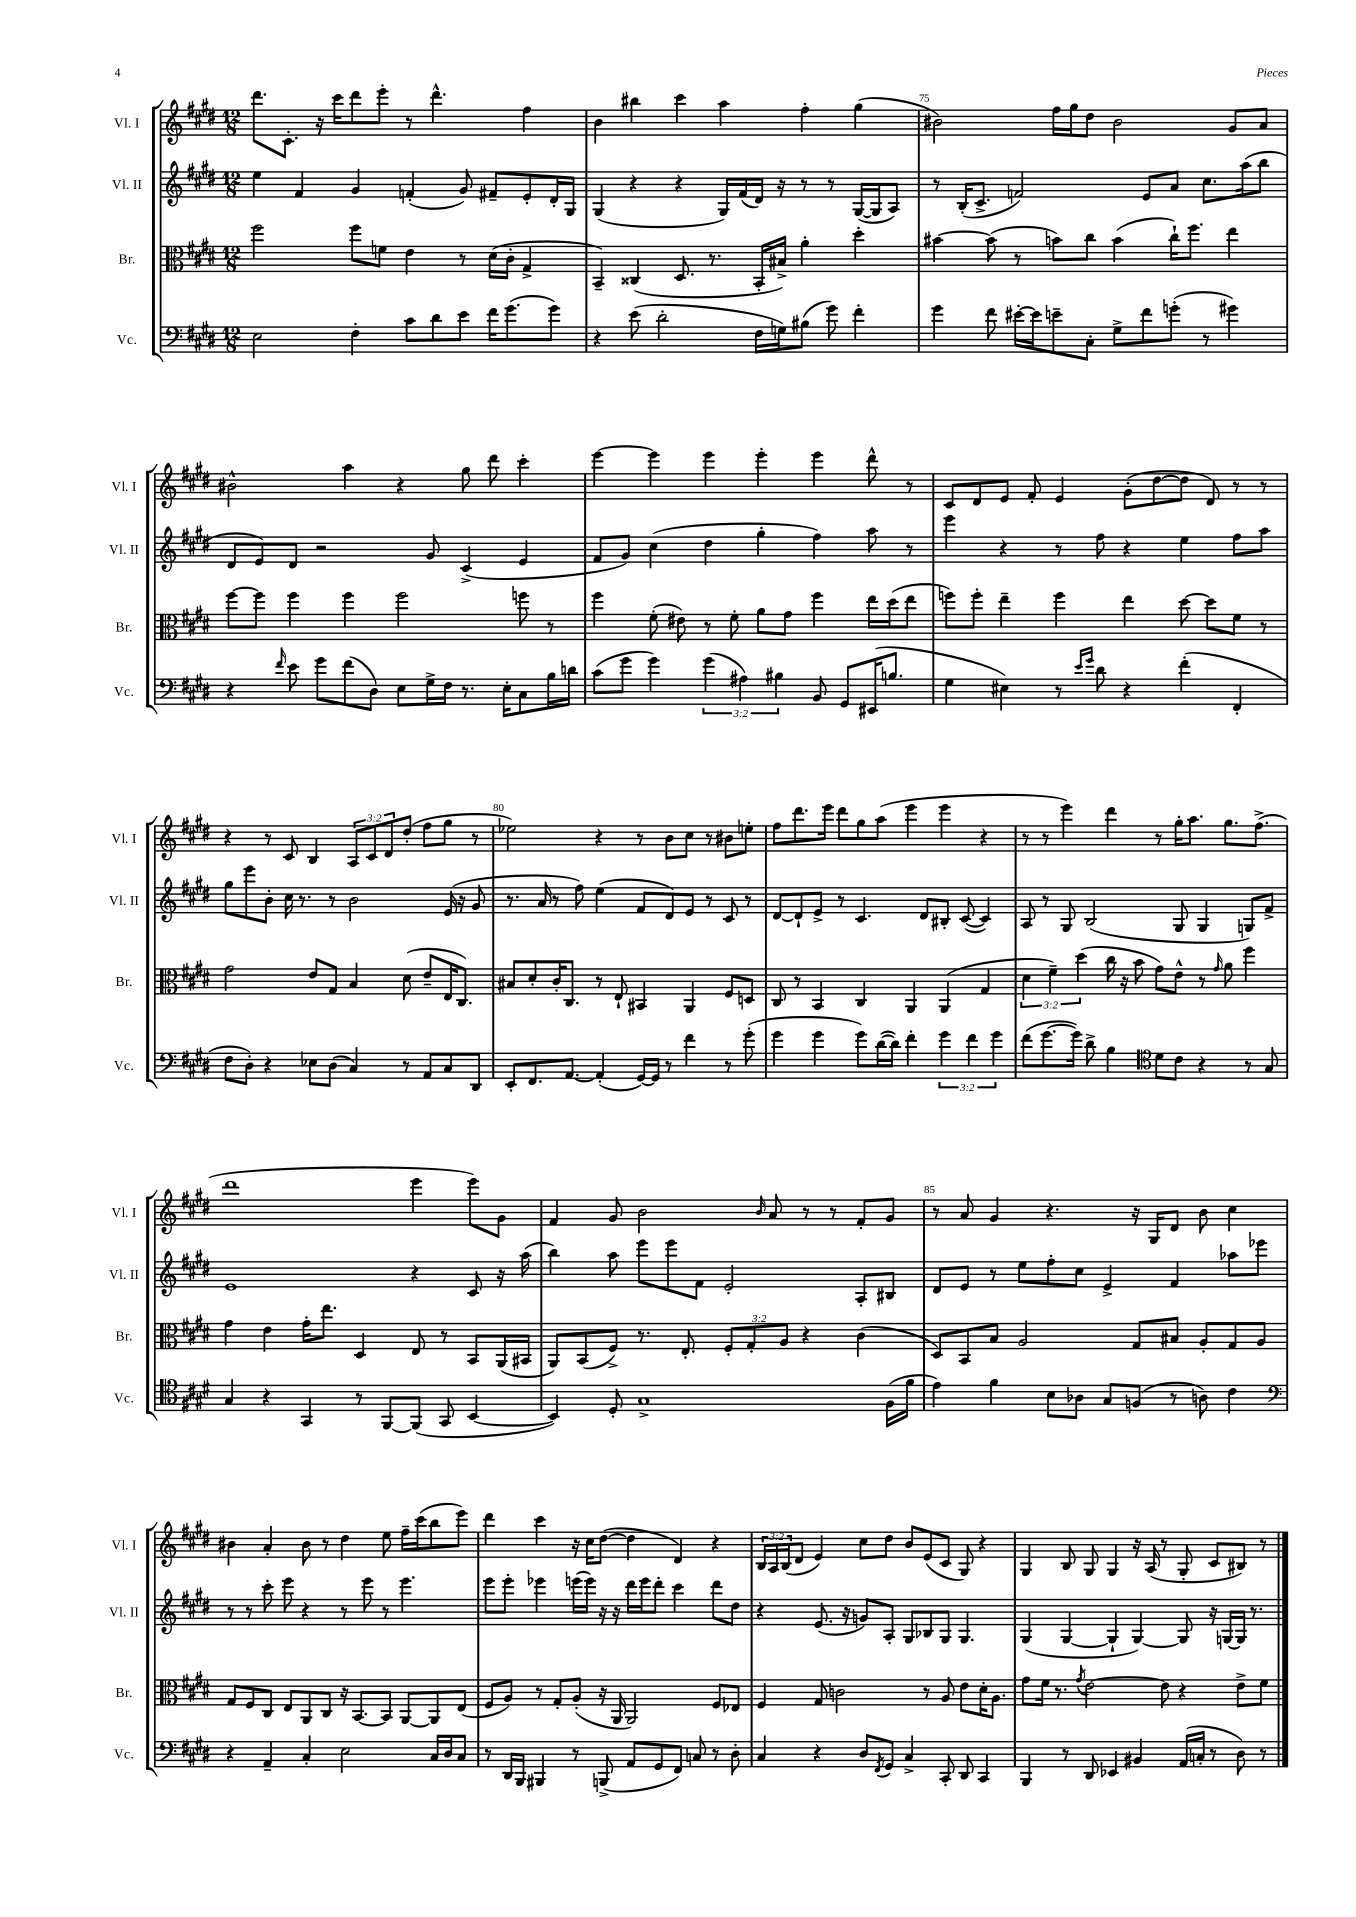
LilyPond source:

<<
\new StaffGroup <<
\new Staff = "s0" \with { instrumentName = "Vl. I" shortInstrumentName = "Vl. I" } {
    \clef treble \key e \major \numericTimeSignature \time 12/8 \override Staff.TupletNumber.text = #tuplet-number::calc-fraction-text
    dis'''8. cis'8.-. r16 cis'''16 dis'''8 e'''8-. r8 dis'''4.-^ fis''4 |
    b'4 bis''4 cis'''4 a''4 fis''4-. gis''4( |
    bis'2) fis''16 gis''16 dis''8 bis'2 gis'8 a'8 |
    bis'2-^ a''4 r4 gis''8 dis'''8 cis'''4-. |
    e'''4~ e'''4 e'''4 e'''4-. e'''4 dis'''8-^ r8 |
    cis'8 dis'8 e'8 fis'8-. e'4 gis'8-.( dis''8~ dis''8 dis'8) r8 r8 |
    r4 r8 cis'8 b4 \tuplet 3/2 { a8 cis'8 dis'8 } dis''8-.( fis''8 gis''8 r8 |
    ees''2) r4 r8 b'8 cis''8 r8 bis'8 e''8-. |
    fis''8 dis'''8. e'''16 dis'''8 gis''8 a''8( e'''4 e'''4 r4 |
    r8 r8 e'''4) dis'''4 r8 gis''16-. a''8. gis''8. fis''8.->( |
    dis'''1 e'''4 e'''8) gis'8 |
    fis'4 gis'8 b'2 \grace { b'16 } a'8 r8 r8 fis'8-. gis'8 |
    r8 a'8 gis'4 r4. r16 gis16 dis'8 b'8 cis''4 |
    bis'4 a'4-. bis'8 r8 dis''4 e''8 fis''16-- cis'''16( b''8 e'''8) |
    dis'''4 cis'''4 r16 cis''16 dis''8~( dis''4 dis'4) r4 |
    \tuplet 3/2 { b16 a16 b16( } dis'8 e'4) cis''8 dis''8 b'8 e'8( cis'8 gis8) r4 |
    gis4 b8 gis8 gis4 r16 a16( r8 gis8-. cis'8 bis8) r8 \bar "|." |
}
\new Staff = "s1" \with { instrumentName = "Vl. II" shortInstrumentName = "Vl. II" } {
    \clef treble \key e \major \numericTimeSignature \time 12/8
    e''4 fis'4 gis'4 f'4-.( gis'8) fis'8-- e'8-. dis'16-. gis16 |
    gis4( r4 r4 gis16) fis'16( dis'16) r16 r8 r8 gis16~( gis16 a8) |
    r8 b16-.( cis'8.-> f'2) e'8 a'8 cis''8. a''16( b''8 |
    dis'8 e'8) dis'8 r2 gis'8 cis'4->( e'4 |
    fis'8 gis'8) cis''4( dis''4 gis''4-. fis''4) a''8 r8 |
    e'''4 r4 r8 fis''8 r4 e''4 fis''8 a''8 |
    gis''8 e'''8 b'8-. cis''16 r8. r8 b'2 e'16( r16 gis'8 |
    r8. a'16 r8 fis''8) e''4( fis'8 dis'8) e'8 r8 cis'8 r8 |
    dis'8~ dis'8-! e'8-> r8 cis'4. dis'8 bis8-. cis'8~( cis'4) |
    a8 r8 gis8 b2( gis8 gis4 g8) fis'8-> |
    e'1 r4 cis'8 r16 a''16( |
    b''4) a''8 e'''8 e'''8 fis'8 e'2-. a8-. bis8 |
    dis'8 e'8 r8 e''8 fis''8-. cis''8 e'4-> fis'4 aes''8 ees'''8 |
    r8 r8 cis'''8-. e'''8 r4 r8 e'''8 r8 e'''4. |
    e'''8 e'''8-. ees'''4 e'''16( e'''16) r16 r16 dis'''16 e'''16 dis'''8-. cis'''4 dis'''8 dis''8 |
    r4 e'8.( r16 g'8) a8-. gis8 bes8 gis8 gis4. |
    gis4( gis4~ gis4-! gis4~) gis8 r16 g16~ g16 r8. \bar "|." |
}
\new Staff = "s2" \with { instrumentName = "Br." shortInstrumentName = "Br." } {
    \clef alto \key e \major \numericTimeSignature \time 12/8 \override Staff.TupletNumber.text = #tuplet-number::calc-fraction-text
    fis''2 fis''8 f'8 e'4 r8 dis'16( cis'16-. gis4-> |
    b,4--) cisis4( dis8. r8. b,16-. bis16->) a'4-. dis''4-. |
    bis'4~ bis'8( r8 b'8) cis''8 b'4( cis''16-!) fis''8. e''4 |
    fis''8~ fis''8 fis''4 fis''4 fis''2 f''8 r8 |
    fis''4 fis'8-.( eis'8) r8 fis'8-. a'8 gis'8 fis''4 e''16 dis''16( e''8 |
    f''8) f''8-. e''4-- f''4 e''4 dis''8~ dis''8 fis'8 r8 |
    gis'2 e'8 gis8 b4 dis'8( e'8-- e16 cis8.) |
    bis8 dis'8-. cis'16-. cis8. r8 e8-! bis,4 a,4 fis8 d8 |
    cis8 r8 b,4 cis4 a,4 a,4( gis4 |
    \tuplet 3/2 { dis'4 fis'4--) dis''4( } cis''16 r16 b'8 gis'8) e'8-^ r8 \grace { gis'16 } a'8 fis''4 |
    gis'4 e'4 gis'16-. e''8. dis4 e8 r8 b,8 a,16( bis,16 |
    a,8) b,8( fis8->) r8. e8.-. \tuplet 3/2 { fis8-. gis8-. a8 } r4 cis'4( |
    dis8) b,8 b8 a2 gis8 bis8 a8-. gis8 a8 |
    gis8 fis8 cis8 e8 a,8 cis8 r16 b,8.~ b,8 a,8~ a,8 e8( |
    fis8 a8) r8 gis8-. a8-.( r16 a,16 a,2) fis8 ees8 |
    fis4 gis8 c'2 r8 a8 e'8 dis'16-. a8. |
    gis'8 fis'16 r8. \acciaccatura { gis'8 } e'2~ e'8 r4 e'8-> fis'8 \bar "|." |
}
\new Staff = "s3" \with { instrumentName = "Vc." shortInstrumentName = "Vc." } {
    \clef bass \key e \major \numericTimeSignature \time 12/8 \override Staff.TupletNumber.text = #tuplet-number::calc-fraction-text
    e2 fis4-. cis'8 dis'8 e'8 fis'16 gis'8.( gis'8) |
    r4 e'8( dis'2-. fis16 g16) bis8( gis'8) fis'4-. |
    gis'4 fis'8 eis'16~-. eis'16 e'8-- cis8-. gis8-> fis'8 g'8-.( r8 gis'4) |
    r4 \grace { fis'16 } e'8 gis'8 fis'8( dis8) e8 gis16-> fis16 r8. e16-. cis8 b16 d'16 |
    cis'8( gis'8 gis'4) \tuplet 3/2 { gis'4( ais4) bis4 } b,8 gis,8 eis,16( b8. |
    gis4 eis4) r8 \grace { e'16 gis'16 } dis'8 r4 fis'4-.( fis,4-. |
    fis8 dis8-.) r4 ees8 dis8( cis4) r8 a,8 cis8 dis,8 |
    e,8-. fis,8. a,8.~ a,4-.( gis,16~) gis,16 r8 fis'4 r8 gis'8-.( |
    gis'4 gis'4 gis'8) dis'16~( dis'16) fis'4-. \tuplet 3/2 { gis'4 fis'4 gis'4 } |
    fis'8( gis'8.~ gis'16) dis'8-> b4 \clef tenor dis'8 cis'8 r4 r8 gis8 |
    gis4 r4 gis,4 r8 fis,8~ fis,8( gis,8 b,4~ |
    b,4) dis8-. gis1-> fis16( fis'16 |
    e'4) fis'4 b8 aes8 gis8 f8( r8 a8) cis'4 |
    \clef bass r4 a,4-- cis4-. e2 cis16 dis16 cis8 |
    r8 dis,16 b,,16 bis,,4 r8 b,,8->( a,8 gis,8 fis,8) c8 r8 dis8-. |
    cis4 r4 dis8 \acciaccatura { fis,8 } gis,8 cis4-> cis,8-. dis,8 cis,4 |
    b,,4 r8 dis,8 ees,4 bis,4 a,16( c16-. r8 dis8) r8 \bar "|." |
}
>>
>>
\layout { \context { \Score currentBarNumber = #73 \override BarNumber.break-visibility = ##(#f #t #t) barNumberVisibility = #(every-nth-bar-number-visible 5) } }
